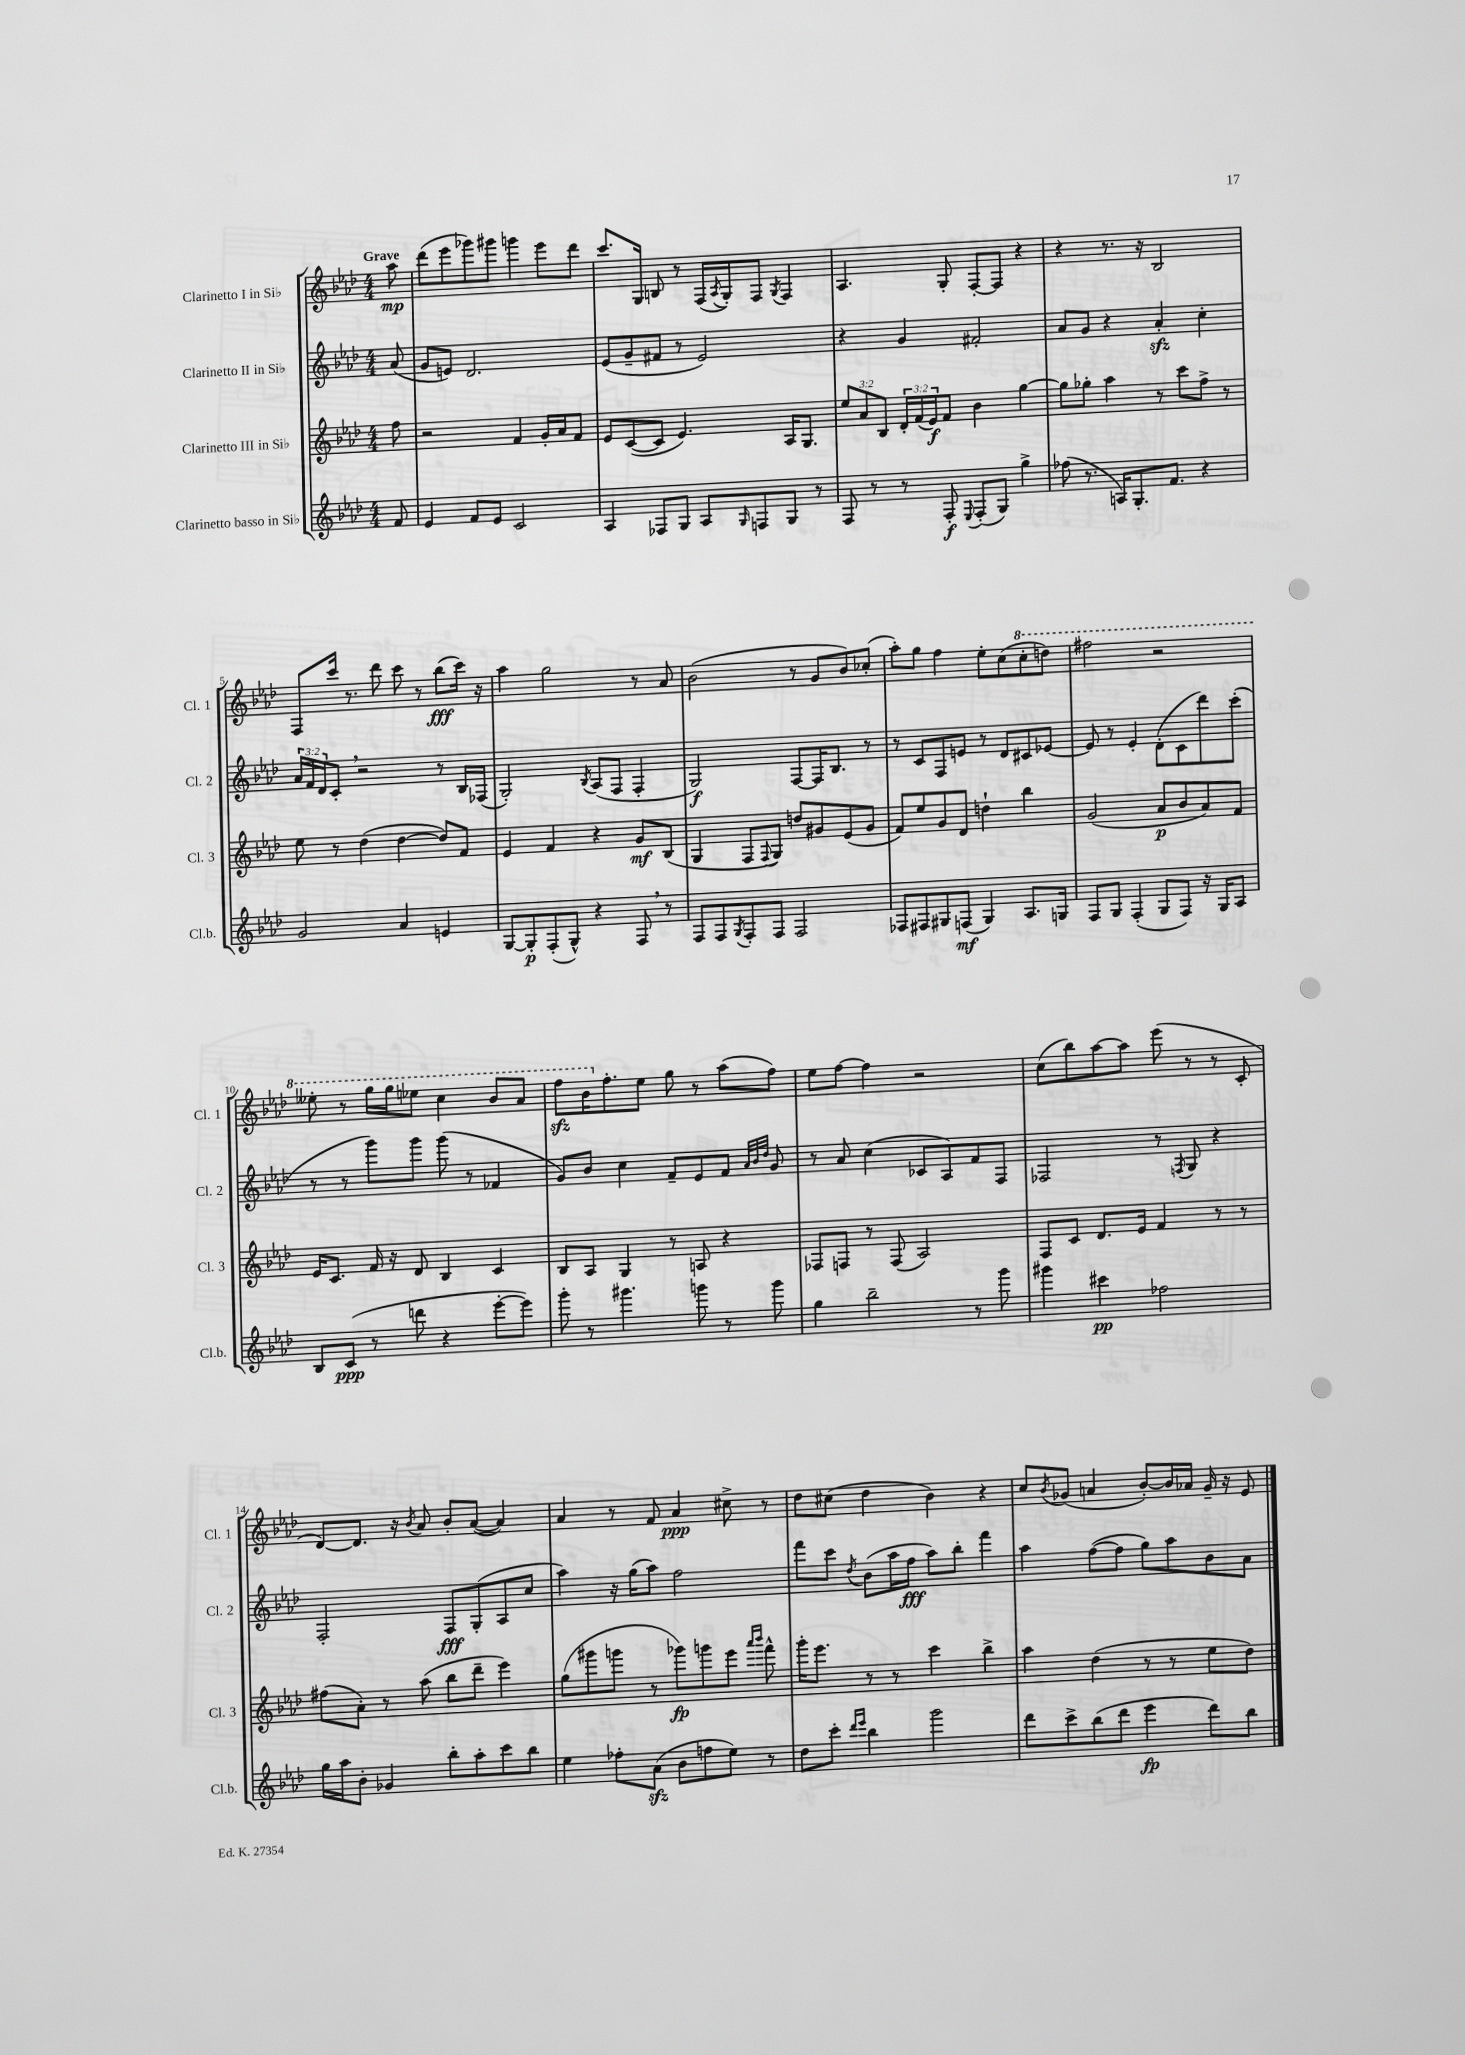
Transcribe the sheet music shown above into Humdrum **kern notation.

**kern	**dynam	**kern	**dynam	**kern	**dynam	**kern	**dynam
*part4	*part4	*part3	*part3	*part2	*part2	*part1	*part1
*staff4	*staff4	*staff3	*staff3	*staff2	*staff2	*staff1	*staff1
*I"Clarinetto basso in Si♭	*	*I"Clarinetto III in Si♭	*	*I"Clarinetto II in Si♭	*	*I"Clarinetto I in Si♭	*
*I'Cl.b.	*	*I'Cl. 3	*	*I'Cl. 2	*	*I'Cl. 1	*
*clefG2	*	*clefG2	*	*clefG2	*	*clefG2	*
*k[b-e-a-d-]	*	*k[b-e-a-d-]	*	*k[b-e-a-d-]	*	*k[b-e-a-d-]	*
*M4/4	*	*M4/4	*	*M4/4	*	*M4/4	*
=	=	=	=	=	=	=	=
!	!	!	!	!	!	!LO:TX:a:B:t=Grave	!
8f/	.	8ff\	.	(8a-/	.	8aa-\	mp
=1	=1	=1	=1	=1	=1	=1	=1
4e-/	.	2r	.	8g/L	.	(8ddd-\L	.
.	.	.	.	8en/J)	.	8eee-\	.
8f/L	.	.	.	2.d-/	.	8ggg-X\)	.
8e-/J	.	.	.	.	.	8ggg#X\J	.
2c/	.	4f/	.	.	.	4gggn\	.
.	.	16g'/LL	.	.	.	8eee-\L	.
.	.	16a-/J	.	.	.	.	.
.	.	8f/J	.	.	.	8ddd-\J	.
=2	=2	=2	=2	=2	=2	=2	=2
4A-/	.	8e-/L	.	(8e-/L	.	8.ccc/L	.
.	.	([8c/	.	8g~/	.	.	.
.	.	.	.	.	.	16G/Jk	.
8F-X/L	.	8c/J]	.	8f#X/J	.	8Bn/	.
8G/J	.	4.e-/)	.	8r	.	8r	.
8A-/L	.	.	.	2e-/)	.	(16F/LL	.
.	.	.	.	.	.	8qA-/	.
.	.	.	.	.	.	16G'/J)	.
16qqG/	.	.	.	.	.	.	.
8Fn/	.	.	.	.	.	8F/J	.
.	.	.	.	.	.	8qG/	.
8G/J	.	16A-/KL	.	.	.	4F/	.
.	.	8.G/J	.	.	.	.	.
8r	.	.	.	.	.	.	.
=3	=3	=3	=3	=3	=3	=3	=3
8F/	.	12ee-/L	.	4r	.	4.A-/	.
.	.	12a-/	.	.	.	.	.
8r	.	.	.	.	.	.	.
.	.	12B-/J	.	.	.	.	.
8r	.	24d-'/LL	.	4g/	.	.	.
.	.	(24f/	.	.	.	.	.
.	.	24e-/J)	f	.	.	.	.
8F'/	f	8f/J	.	.	.	8G'/	.
8qqE-/	.	.	.	.	.	.	.
(8F'/L	.	4b-\	.	2f#X'/	.	[8F'/L	.
8G/J)	.	.	.	.	.	8F/J]	.
4gg^\	.	[4gg\	.	.	.	4r	.
=4	=4	=4	=4	=4	=4	=4	=4
(8ff-X\	.	8gg\L]	.	8a-/L	.	4r	.
8.r	.	8gg-X'\J	.	8g/J	.	.	.
.	.	4aa-\	.	4r	.	8.r	.
16An/KL)	.	.	.	.	.	.	.
8.G'/	.	.	.	.	.	.	.
.	.	.	.	.	.	16r	.
.	.	8r	.	4a-zz'/	.	2B-/	.
8.f/J	.	.	.	.	.	.	.
.	.	8ccc\L	.	.	.	.	.
4r	.	8ff^\J	.	4cc'\	.	.	.
.	.	8r	.	.	.	.	.
!!LO:LB:g=z
=5	=5	=5	=5	=5	=5	=5	=5
2g/	.	8ee-\	.	24a-/LL	.	8F/L	.
.	.	.	.	24f/	.	.	.
.	.	.	.	24d-/J	.	.	.
.	.	8r	.	8c',/J	.	16ccc/Jk	.
.	.	.	.	.	.	8.r	.
.	.	(4dd-\	.	2r	.	.	.
.	.	.	.	.	.	8ddd-\	.
4a-/	.	[4dd-\	.	.	.	8ccc\	.
.	.	.	.	.	.	8r	.
4en/	.	8dd-/L])	.	8r	.	(8bb-\L	fff
.	.	8f/J	.	16B-/LL	.	16ccc\Jk)	.
.	.	.	.	(16F-X/JJ	.	16r	.
=6	=6	=6	=6	=6	=6	=6	=6
[8G/L	.	4e-/	.	2G'/)	.	4aa-\	.
8G'/]	p	.	.	.	.	.	.
(8F'/	.	4f/	.	.	.	2gg\	.
8G^^/J)	.	.	.	.	.	.	.
.	.	.	.	8qB-/	.	.	.
4r	.	4r	.	(8A-/L	.	.	.
.	.	.	.	8F/J	.	.	.
8F,/	.	8g/L	mf	4F'/	.	8r	.
8r	.	(8B-/J	.	.	.	8a-/	.
=7	=7	=7	=7	=7	=7	=7	=7
8F/L	.	4G/	.	2G/)	f	(2b-\	.
8F/	.	.	.	.	.	.	.
8qG/	.	.	.	.	.	.	.
8F'/	.	8F/L	.	.	.	.	.
.	.	8qqF/	.	.	.	.	.
8F/J	.	8G/J)	.	.	.	.	.
2F/	.	8ddn/L	.	[8F/L	.	8r	.
.	.	8g#X/	.	16F/K]	.	8g/L	.
.	.	.	.	8.B-/J	.	.	.
.	.	(8e-/	.	.	.	8b-/)	.
.	.	8g#/J	.	8r	.	(8cc-X'/J	.
=8	=8	=8	=8	=8	=8	=8	=8
8F-X/L	.	8f/L)	.	8r	.	8aa-'\L)	.
8F#X/	.	8ee-/	.	8c/L	.	8gg\J	.
8G#X/	.	8g/	.	8F/	.	4ff\	.
(8Fn/J	mf	8d-/J	.	8en/J	.	.	.
4G#/)	.	4ddn`\	.	8r	.	8ee-'\L	.
.	.	.	.	8d-/L	.	(8cc\	.
*	*	*	*	*	*	*8va	*
8.A-/L	.	4bb-\	.	8c#X/	.	8ccc'\	.
.	.	.	.	[8e-X/J	.	8dddn\J)	.
16Gn/Jk	.	.	.	.	.	.	.
=9	=9	=9	=9	=9	=9	=9	=9
8F/L	.	(2g/	.	8e-/]	.	2fff#X\	.
8G/J	.	.	.	8r	.	.	.
(4F'/	.	.	.	4e-'/	.	.	.
8G/L	.	8a-/L	p	(8d-'\L	.	2r	.
8F/J)	.	8b-/	.	8c\	.	.	.
16r	.	8a-/)	.	8ddd-\)	.	.	.
16G/KL	.	.	.	.	.	.	.
8A-/J	.	8f/J	.	(8ccc'\J	.	.	.
!!LO:LB:g=z
=10	=10	=10	=10	=10	=10	=10	=10
8B-/L	.	16e-/KL	.	8r	.	8eee--X'\	.
.	.	8.c/J	.	.	.	.	.
(8c/J	ppp	.	.	8r	.	8r	.
8r	.	16f/	.	8ggg\L)	.	16ggg\LL	.
.	.	16r	.	.	.	16ggg\J	.
8dddn\	.	8d-/	.	8ggg\J	.	8eee-X\J	.
4r	.	4B-/	.	(8ggg\	.	4ccc\	.
.	.	.	.	8r	.	.	.
[8eee-'\L	.	4c/	.	4f-X/	.	8bb-/L	.
8eee-\J])	.	.	.	.	.	8aa-/J	.
=11	=11	=11	=11	=11	=11	=11	=11
8ggg'\	.	8B-/L	.	8g/L)	.	8fffzz\L	.
8r	.	8A-/J	.	8b-/J	.	16bb-\K	.
*	*	*	*	*	*	*X8va	*
.	.	.	.	.	.	8.ff'\	.
4.ggg#X\	.	4G/	.	4cc\	.	.	.
.	.	.	.	.	.	8ee-\J	.
.	.	8r	.	8f~/L	.	8gg\	.
8gggn\	.	8An/	.	8e-/	.	8r	.
8r	.	4r	.	8f/J	.	(8aa-\L	.
.	.	.	.	32qqa-/LLL	.	.	.
.	.	.	.	32qqb-/	.	.	.
.	.	.	.	32qqdd-/JJJ	.	.	.
8ggg\	.	.	.	8g/	.	8ff\J)	.
=12	=12	=12	=12	=12	=12	=12	=12
4gg\	.	8F-X/L	.	8r	.	8ee-\L	.
.	.	8Fn/J	.	8a-/	.	[8ff\J	.
2bb-~\	.	8r	.	(4cc\	.	4ff\]	.
.	.	(8F/	.	.	.	.	.
.	.	2A-/)	.	8c-X/L	.	2r	.
.	.	.	.	8A-/)	.	.	.
8r	.	.	.	8f/	.	.	.
8ggg\	.	.	.	8F/J	.	.	.
=13	=13	=13	=13	=13	=13	=13	=13
4ggg#X\	.	8F/L	.	2F-X/	.	(8cc\L	.
.	.	8c/J	.	.	.	8bb-\)	.
4ccc#X\	pp	8.d-/L	.	.	.	[8aa-\	.
.	.	.	.	.	.	8aa-\J]	.
.	.	16e-/Jk	.	.	.	.	.
2ff-X\	.	4f/	.	8r	.	(8eee-\	.
.	.	.	.	8qFn/	.	.	.
.	.	.	.	8G/	.	8r	.
.	.	8r	.	4r	.	8r	.
.	.	8r	.	.	.	8c'/	.
!!LO:LB:g=z
=14	=14	=14	=14	=14	=14	=14	=14
16gg\LL	.	(8ff#X\L	.	2F'/	.	[8d-/L)	.
16aa-\J	.	.	.	.	.	.	.
8b-'\J	.	8a-'\J)	.	.	.	8.d-/J]	.
4g-X/	.	8r	.	.	.	.	.
.	.	.	.	.	.	16r	.
.	.	.	.	.	.	8qb-/	.
.	.	(8aa-\	.	.	.	8a-/	.
8bb-'\L	.	8bb-\L	.	8F/L	fff	8b-'/L	.
8aa-'\	.	8ddd-~\J	.	(8G'/	.	([8a-/J	.
8ccc\	.	4eee-\)	.	8A-/	.	4a-/])	.
8bb-\J	.	.	.	8cc/J	.	.	.
=15	=15	=15	=15	=15	=15	=15	=15
4ee-\	.	(8gg\L	.	4aa-\)	.	4a-/	.
.	.	8ggg#X\	.	.	.	.	.
8ff-X'\L	.	8gggn\J	.	16r	.	8r	.
.	.	.	.	(16gg\KL	.	.	.
(8a-zz\J	.	8r	.	8aa-\J)	.	8f/	.
8b-\L	.	8ggg-X\L)	fp	2ff\	.	4a-/	ppp
8ffn\	.	8gggn\	.	.	.	.	.
8ee-\J)	.	8eee-\J	.	.	.	8cc#X^\	.
.	.	16qqaaa-/LL	.	.	.	.	.
.	.	16qqbbb-/JJ	.	.	.	.	.
8r	.	8fff^^\	.	.	.	8r	.
=16	=16	=16	=16	=16	=16	=16	=16
8dd-\L	.	16ggg'\KL	.	8fff\L	.	8dd-\L	.
.	.	8.eee-\J	.	.	.	.	.
8ccc'\J	.	.	.	8ccc\J	.	(8cc#X\J	.
16qqddd-/LL	.	.	.	.	.	.	.
16qqeee-/JJ	.	.	.	8qdd-/	.	.	.
4bb-\	.	8r	.	(8b-\L	.	4dd-\	.
.	.	8r	.	16aa-\L	.	.	.
.	.	.	.	16ff\JJ	fff	.	.
2ggg\	.	4ccc\	.	8aa-\L)	.	4b-\)	.
.	.	.	.	8bb-'\J	.	.	.
.	.	4bb-^\	.	4fff\	.	4r	.
=17	=17	=17	=17	=17	=17	=17	=17
8ddd-\L	.	4aa-\	.	4aa-\	.	8cc/L	.
.	.	.	.	.	.	8qb-/	.
8ccc^\	.	.	.	.	.	(8g-X/J	.
(8bb-\	.	(4dd-\	.	([8ff\L	.	4an/	.
8ddd-\J	.	.	.	8ff\J]	.	.	.
4eee-\	fp	8r	.	8gg\L)	.	[8b-'/L)	.
.	.	8r	.	8aa-\	.	16b-/L]	.
.	.	.	.	.	.	16a-X/JJ	.
8ddd-\L)	.	8ee-\L	.	8b-\	.	16g-~/	.
.	.	.	.	.	.	16r	.
8bb-\J	.	8dd-\J)	.	8a-\J	.	8e-/	.
==	==	==	==	==	==	==	==
*-	*-	*-	*-	*-	*-	*-	*-
